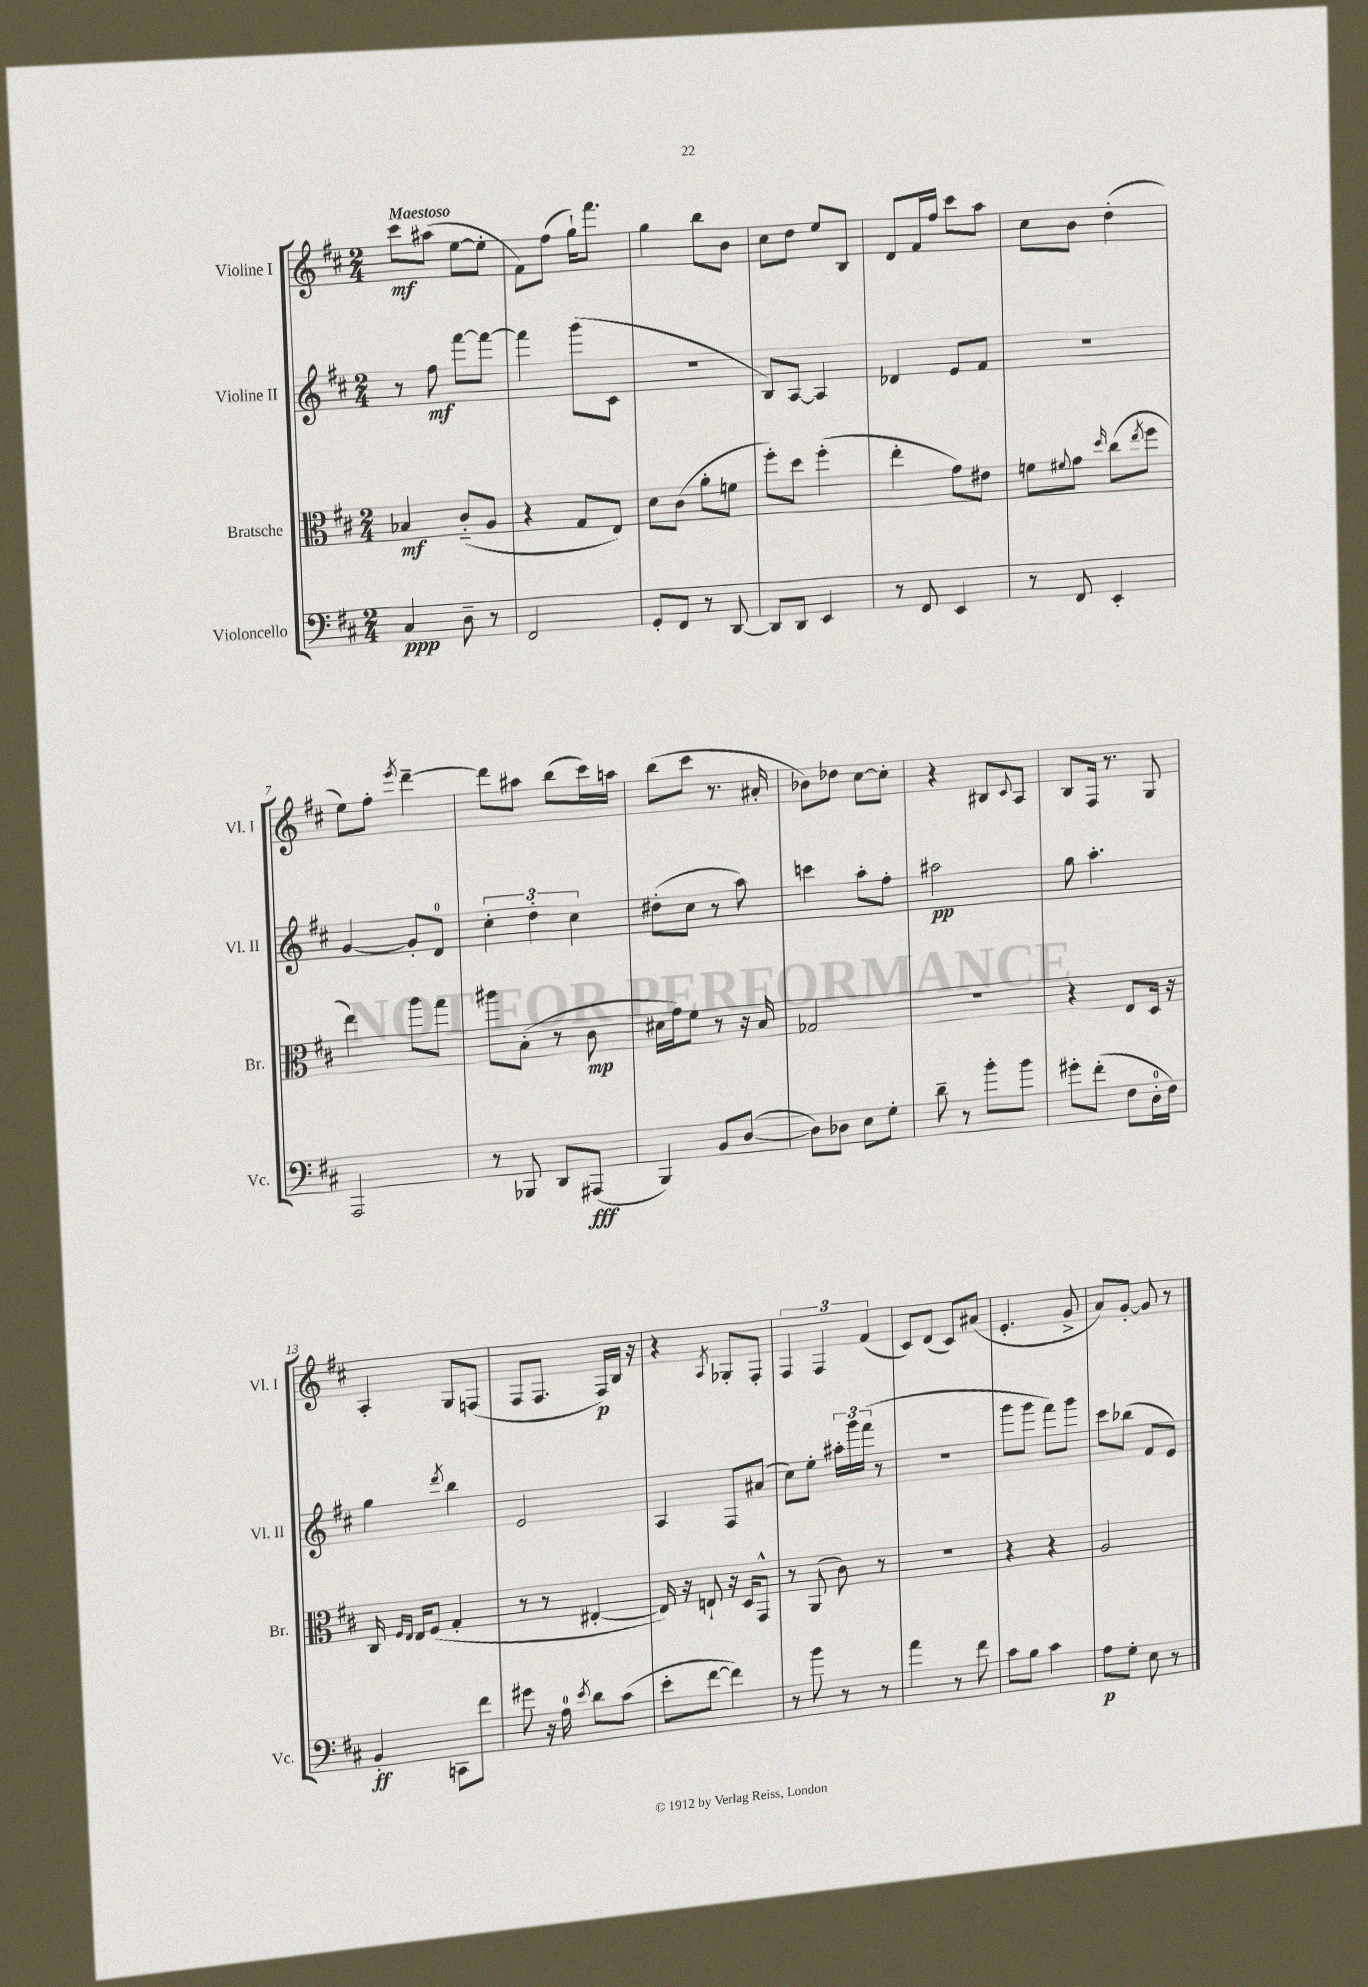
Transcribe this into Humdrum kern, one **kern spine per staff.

**kern	**kern	**kern	**kern
*staff4	*staff3	*staff2	*staff1
*clefF4	*clefC3	*clefG2	*clefG2
*k[f#c#]	*k[f#c#]	*k[f#c#]	*k[f#c#]
*M2/4	*M2/4	*M2/4	*M2/4
4C#	4B-	8r	8ccc#
.	.	8ff#	(8aa#
8D~	(8c#'~	[8fff#	[8ee
8r	8A	8fff#_	8ee']
=	=	=	=
2FF#	4r	4fff#]	8f#)
.	.	.	(8ff#
.	8G	(8ggg	16gg`)
.	.	.	8.fff#
.	8E)	8c#	.
=	=	=	=
8GG'	8d	2r	4gg
8FF#	(8c#	.	.
8r	8a'	.	8bb
[8DD	8f	.	8b
=	=	=	=
8DD]	8ff#')	8B)	8cc#
8DD	8dd	[8A	8dd
4EE	(4ff#'	4A]	8ee
.	.	.	8B
=	=	=	=
8r	4ee'	4d-	8d
8FF#	.	.	16f#
.	.	.	16ff#
4EE	8g)	8e	8ccc#
.	8e#	8f#	8aa
=	=	=	=
8r	8f	2r	8cc#
.	8qqf#	.	.
8FF#	8g	.	8b
.	16qqdd	.	.
4EE'	(8cc#	.	(4dd'
.	8qee	.	.
.	8ff#	.	.
=	=	=	=
2AAA	4ee)	[4g	8ee)
.	.	.	8ff#'
.	.	.	8qeee
.	8aa	8g']	[4ddd~
.	8gg	8d	.
=	=	=	=
8r	8aa#	6cc#'	8ddd]
8BBB-	(8B'	.	8aa#
.	.	6dd'	.
8DD	8r	.	(8bb
.	.	6cc#	.
(8AAA#	8c#	.	16ccc#)
.	.	.	16aa
=	=	=	=
4BBB)	16d#	(8dd#'	(8bb
.	16g)	.	.
.	8f#	8cc#	8ccc#
8BB	8r	8r	8.r
([8D	16r	8aa)	.
.	16B	.	16a#'
=	=	=	=
8D])	2G-	4ccc	8b-)
8D-	.	.	8dd-
8E	.	8aa'	[8cc#
8G'	.	8ff#'	8cc#']
=	=	=	=
8d~	2r	2aa#	4r
8r	.	.	.
8b'	.	.	8B#
.	.	.	8qqc#
8b	.	.	8A
=	=	=	=
8g#'	4r	8gg	8B
(8f#'	.	4.aa'	16F#
.	.	.	8.r
8F#	8E	.	.
16D'	16D	.	8G
16F#)	16r	.	.
=	=	=	=
4BB'	16C#	4gg	4A'
.	16qqF#	.	.
.	16qqE	.	.
.	16E	.	.
.	(8F#	.	.
.	.	8qddd	.
8CC	4G'	4bb	8G
8f#	.	.	(8F
=	=	=	=
8g#	8r	2e	8F#
16r	8r	.	8.F#
16A	.	.	.
8qe	.	.	.
8d	[4E#'	.	.
.	.	.	16F#)
(8c#	.	.	16B
.	.	.	16r
=	=	=	=
8e'	16E#])	4A	4r
.	16r	.	.
[8f#	8E`	.	.
.	.	.	8qA
4f#])	16r	8F#	8G-'
.	16D	.	.
.	8GG^^	(8a#	8F#'
=	=	=	=
8r	8r	8cc#)	6F#
8b	(8AA	8ee'	.
.	.	.	6F#
8r	8c#)	24aa#'	.
.	.	24ggg	.
.	.	(24fff#	(6f#
8r	8r	8r	.
=	=	=	=
4a	2r	2r	8c#)
.	.	.	(8d
8r	.	.	8c#)
8f#	.	.	(8a#
=	=	=	=
8c#	4r	8ggg	4.e'
8B	.	8ggg	.
4c#	4r	8fff#)	.
.	.	8ggg	8g^
=	=	=	=
8A	2A	8ccc#	8a)
8G'	.	(8bb-	[8g'
8E	.	8f#	8g]
8r	.	8e)	8r
==	==	==	==
*-	*-	*-	*-
